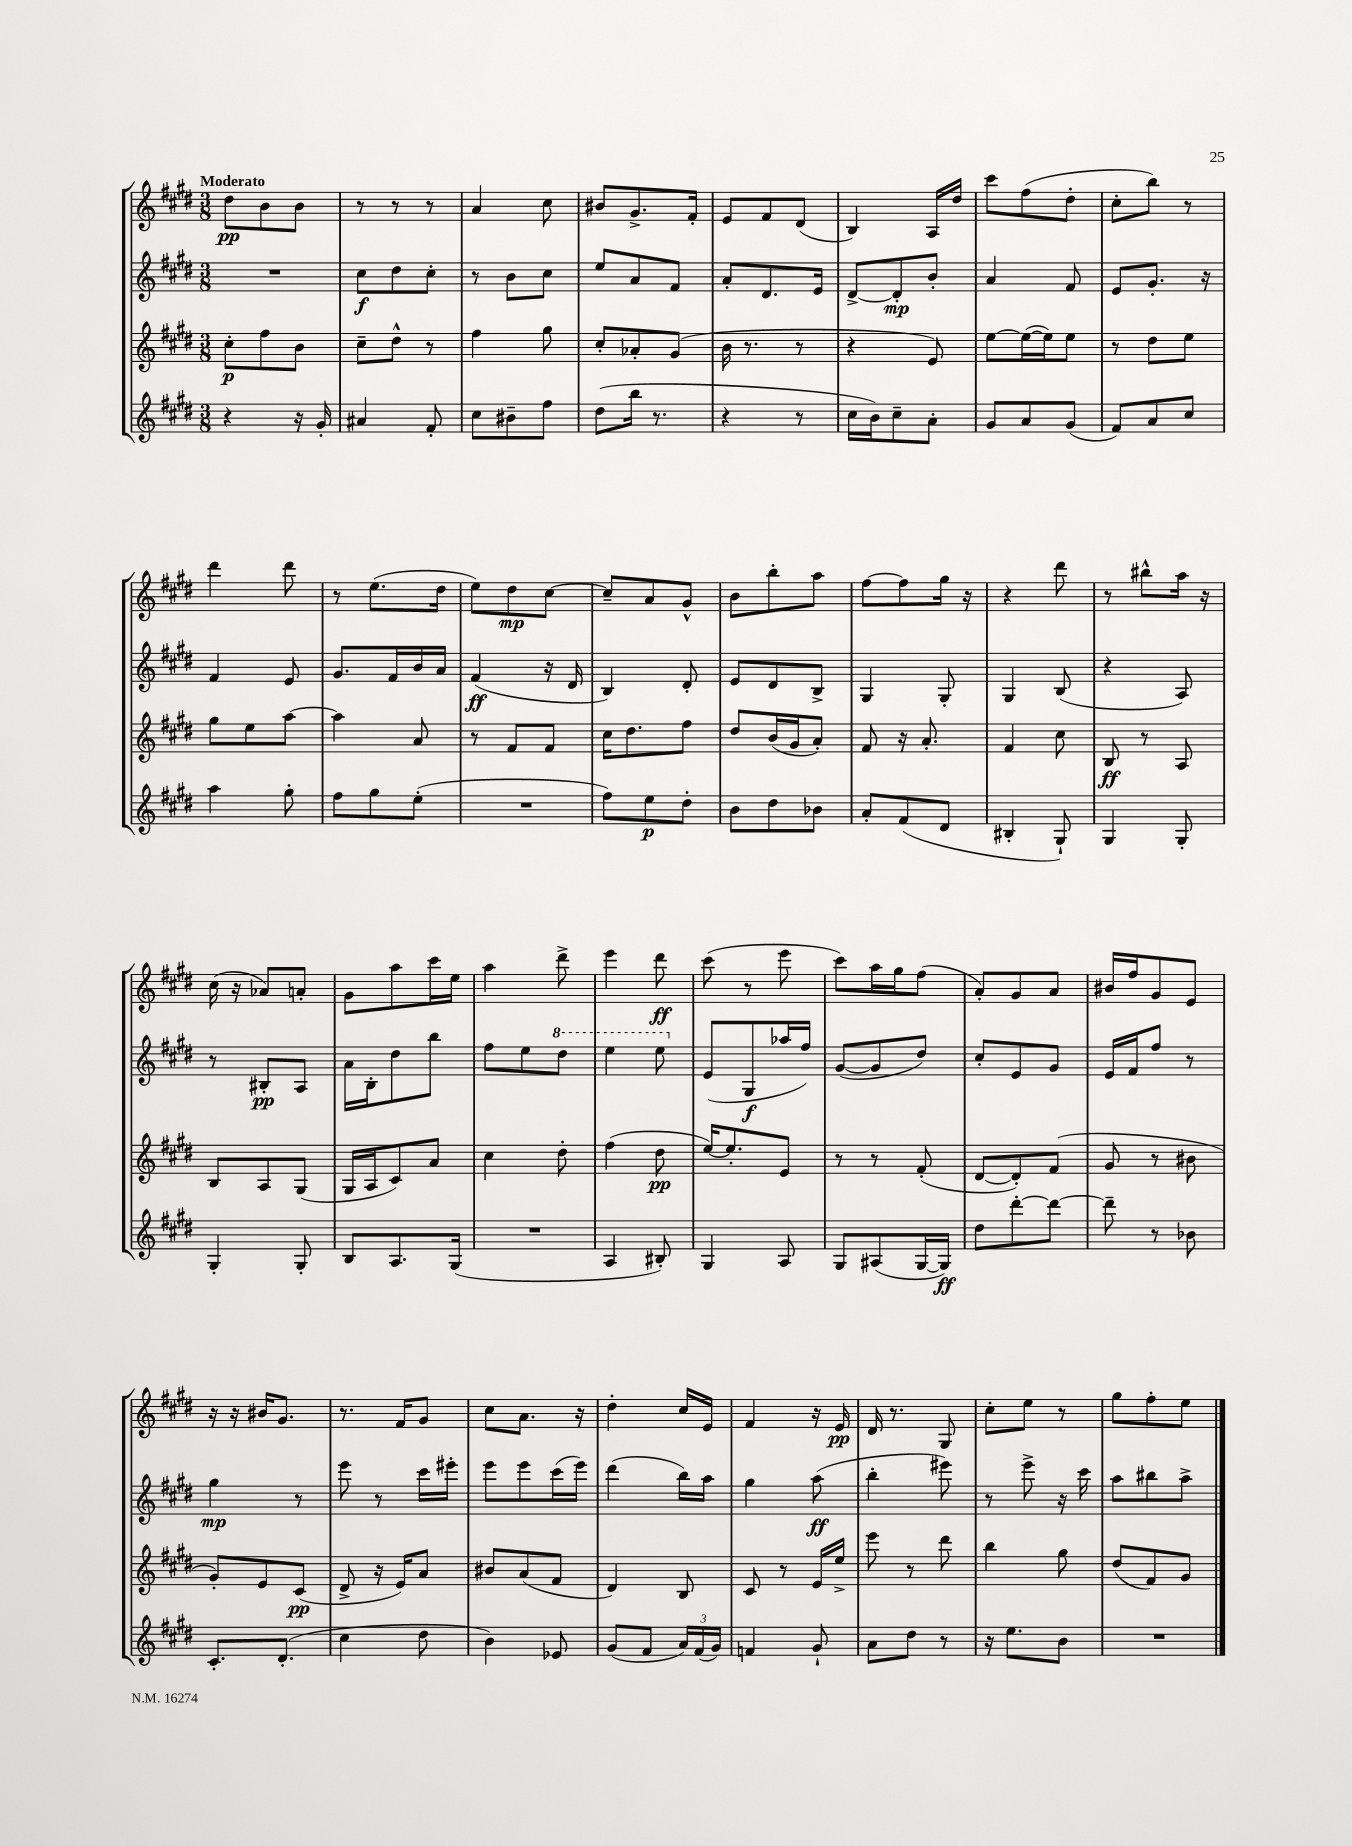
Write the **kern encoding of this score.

**kern	**kern	**kern	**kern
*staff4	*staff3	*staff2	*staff1
*clefG2	*clefG2	*clefG2	*clefG2
*k[f#c#g#d#]	*k[f#c#g#d#]	*k[f#c#g#d#]	*k[f#c#g#d#]
*M3/8	*M3/8	*M3/8	*M3/8
4r	8cc#'\L	4.r	8dd#\L
.	8ff#\	.	8b\
16r	8b\J	.	8b\J
16g#'/	.	.	.
=	=	=	=
4a#/	8cc#~\L	8cc#\L	8r
.	8dd#^^\J	8dd#\	8r
8f#'/	8r	8cc#'\J	8r
=	=	=	=
8cc#\L	4ff#\	8r	4a/
8b#~\	.	8b\L	.
8ff#\J	8gg#\	8cc#\J	8cc#\
=	=	=	=
(8dd#\L	8cc#'/L	8ee/L	8b#/L
16bb\Jk	8a-'/	8a/	8.g#^/
8.r	.	.	.
.	(8g#/J	8f#/J	.
.	.	.	16f#'/Jk
=	=	=	=
4r	16b\	8a'/L	8e/L
.	8.r	.	.
.	.	8.d#/	8f#/
8r	8r	.	(8d#/J
.	.	16e/Jk	.
=	=	=	=
16cc#\LL	4r	[8d#^/L	4B/)
16b\J)	.	.	.
8cc#~\	.	8d#'/]	.
8a'\J	8e/)	8b'/J	16A/LL
.	.	.	16dd#/JJ
=	=	=	=
8g#/L	[8ee\L	4a/	8ccc#\L
8a/	(16ee\_L	.	(8ff#\
.	16ee\]J)	.	.
(8g#/J	8ee\J	8f#/	8dd#'\J
=	=	=	=
8f#/L)	8r	8e/L	8cc#'\L
8a/	8dd#\L	8.g#'/J	8bb\J)
8cc#/J	8ee\J	.	8r
.	.	16r	.
=	=	=	=
4aa\	8gg#\L	4f#/	4ddd#\
.	8ee\	.	.
8gg#'\	[8aa\J	8e/	8ddd#\
=	=	=	=
8ff#\L	4aa\]	8.g#/L	8r
8gg#\	.	.	(8.ee\L
.	.	16f#/L	.
(8ee'\J	8a/	16b/	.
.	.	16a/JJ	16dd#\Jk
=	=	=	=
4.r	8r	(4f#/	8ee\L)
.	8f#/L	.	8dd#\
.	8f#/J	16r	[8cc#\J
.	.	16d#/	.
=	=	=	=
8ff#\L)	16cc#\LK	4B/)	8cc#~/]L
.	8.dd#\	.	.
8ee\	.	.	8a/
8dd#'\J	8ff#\J	8d#'/	8g#^^/J
=	=	=	=
8b\L	8dd#/L	8e/L	8b\L
8dd#\	(16b/L	8d#/	8bb'\
.	16g#/J	.	.
8b-\J	8a'/J)	8B^/J	8aa\J
=	=	=	=
8a'/L	8f#/	4G#/	[8ff#\L
(8f#/	16r	.	8ff#\]
.	8.a'/	.	.
8d#/J	.	8G#'/	16gg#\Jk
.	.	.	16r
=	=	=	=
4B#'/	4f#/	4G#/	4r
8G#`/)	8cc#\	(8B/	8ddd#\
=	=	=	=
4G#/	8B/	4r	8r
.	8r	.	8bb#^^\L
8G#'/	8A/	8A/)	16aa\Jk
.	.	.	16r
=	=	=	=
4G#'/	8B/L	8r	(16cc#\
.	.	.	16r
.	8A/	8B#'/L	8a-/L)
8G#'/	(8G#/J	8A/J	8a'/J
=	=	=	=
8B/L	16G#/LL	16a\LL	8g#\L
.	16A/J	16B'\J	.
8.A/	8c#/)	8dd#\	8aa\
.	8a/J	8bb\J	16ccc#\L
(16G#/Jk	.	.	16ee\JJ
=	=	=	=
4.r	4cc#\	8ff#\L	4aa\
.	.	8ee\	.
.	8dd#'\	8ddd#\J	8ddd#^\
=	=	=	=
4A/	(4ff#\	4eee\	4eee\
8B#'/)	8dd#\	8eee\	8ddd#\
=	=	=	=
4G#/	[16ee/LK)	(8e/L	(8ccc#\
.	8.ee'/]	.	.
.	.	8G#/	8r
8A/	8e/J	16aa-/L	8eee\
.	.	16ff#/JJ)	.
=	=	=	=
8G#/L	8r	([8g#/L	8ccc#\L)
(8A#/	8r	8g#/]	16aa\L
.	.	.	16gg#\J
[16G#/L	(8f#'/	8dd#/J)	(8ff#\J
16G#/]JJ)	.	.	.
=	=	=	=
8dd#\L	[8d#/L	8cc#'/L	8a'/L)
[8ddd#'\	8d#'/])	8e/	8g#/
8ddd#\_J	(8f#/J	8g#/J	8a/J
=	=	=	=
8ddd#~\]	8g#/	16e/LL	16b#/LL
.	.	16f#/J	16ff#/J
8r	8r	8ff#/J	8g#/
8b-\	8b#\	8r	8e/J
=	=	=	=
8.c#'/L	8g#'/L)	4gg#\	16r
.	.	.	16r
.	8e/	.	16b#/LK
(8.d#'/J	.	.	8.g#/J
.	(8c#/J	8r	.
=	=	=	=
4cc#\	8d#^/	8eee\	8.r
.	16r	8r	.
.	16e/LK)	.	16f#/LK
8dd#\	8a/J	16ccc#\LL	8g#/J
.	.	16eee#'\JJ	.
=	=	=	=
4b\)	8b#/L	8eee\L	8cc#\L
.	(8a/	8eee\	8.a\J
8e-/	8f#/J	(16ccc#\L	.
.	.	16eee\JJ)	16r
=	=	=	=
(8g#/L	4d#/)	(4ddd#\	4dd#'\
8f#/J	.	.	.
24a/LL)	8B/	16bb\LL)	16cc#/LL
(24f#/	.	.	.
.	.	16aa\JJ	16e/JJ
24g#/JJ)	.	.	.
=	=	=	=
4f/	8c#/	4gg#\	4f#/
.	8r	.	.
8g#`/	16e/LL	(8aa\	16r
.	16ee^/JJ	.	16e/
=	=	=	=
8a\L	8eee\	4bb'\	16d#/
.	.	.	8.r
8dd#\J	8r	.	.
8r	8ddd#\	8eee#\)	8G#/
=	=	=	=
16r	4bb\	8r	8cc#'\L
8.ee\L	.	.	.
.	.	8eee^\	8ee\J
8b\J	8gg#\	16r	8r
.	.	16ccc#\	.
=	=	=	=
4.r	(8dd#/L	8aa\L	8gg#\L
.	8f#/)	8bb#\	8ff#'\
.	8g#/J	8aa^\J	8ee\J
==	==	==	==
*-	*-	*-	*-
